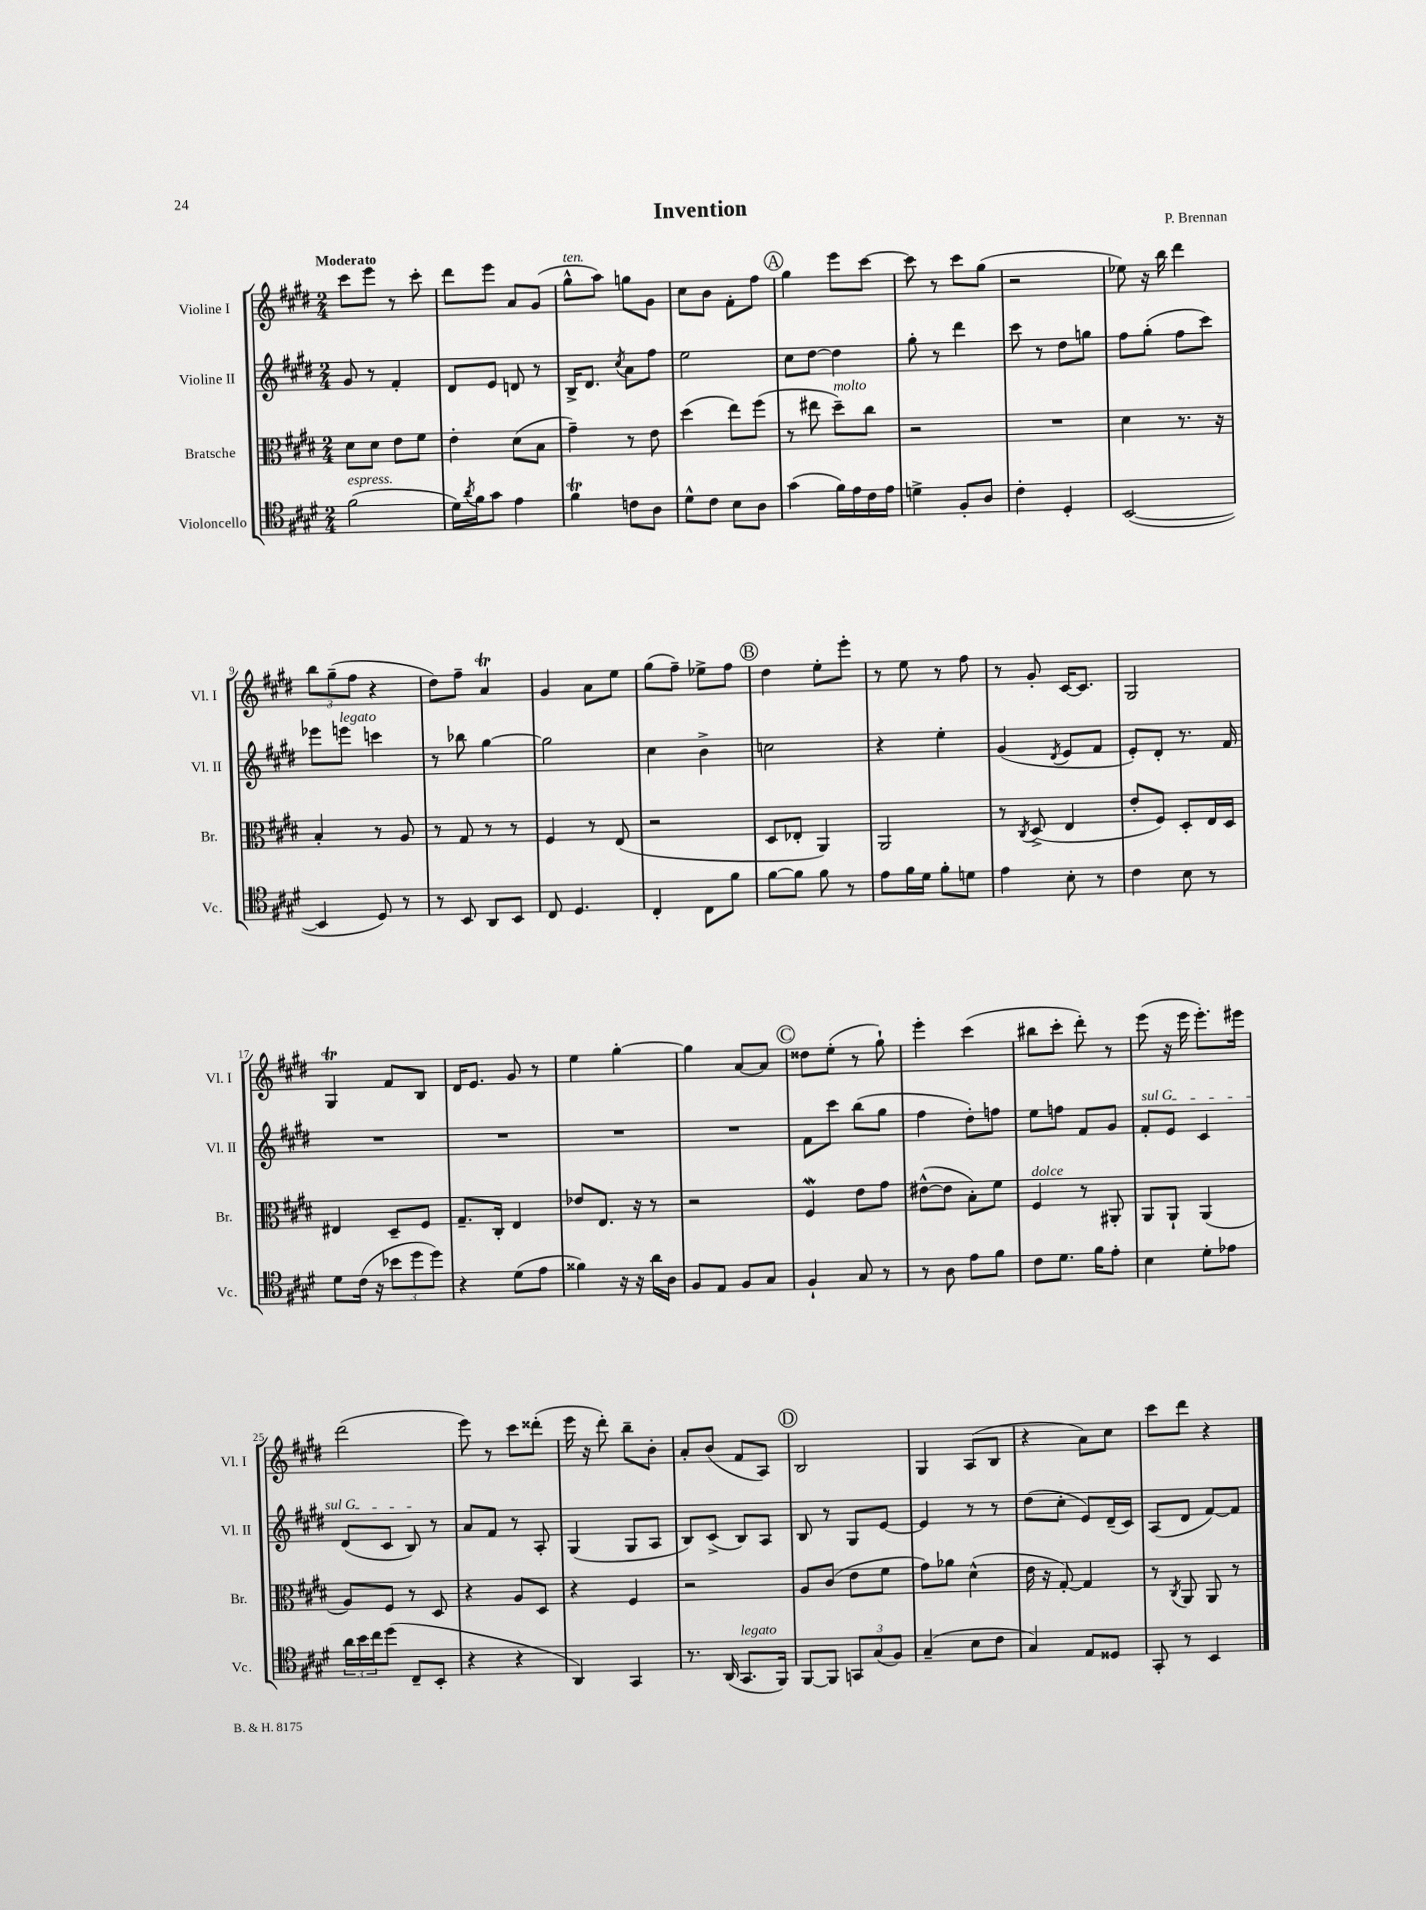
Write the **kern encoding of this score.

**kern	**kern	**kern	**kern
*staff4	*staff3	*staff2	*staff1
*clefC4	*clefC3	*clefG2	*clefG2
*k[f#c#g#d#]	*k[f#c#g#d#]	*k[f#c#g#d#]	*k[f#c#g#d#]
*M2/4	*M2/4	*M2/4	*M2/4
(2f#\	8d#\L	8g#/	8ccc#\L
.	8d#\J	8r	8eee\J
.	8e\L	4f#'/	8r
.	8f#\J	.	8ccc#'\
=	=	=	=
16d#\LL)	4e'\	8d#/L	8ddd#\L
8qa/	.	.	.
16f#\J	.	.	.
8g#\J	.	8e/J	8eee\J
4e\	(8d#\L	8d/	8a/L
.	8B\J	8r	(8g#/J
=	=	=	=
4f#\	4g#~\)	16B^/LK	8gg#^^\L
.	.	8.d#/J	.
.	.	.	8aa\J)
.	.	8qcc#/	.
8c\L	8r	8a\L	8gg\L
8A\J	8e\	8ff#\J	8g#\J
=	=	=	=
8d#^^\L	(4dd#\	2ee\	8cc#\L
8c#\J	.	.	8b\J
8B\L	8ee\L)	.	8f#'\L
8A\J	(8ff#\J	.	8ff#\J
=	=	=	=
(4g#\	8r	8cc#\L	4gg#\
.	8ee#\	[8dd#\J	.
16f#\LL)	8dd#~\L)	4dd#\]	8eee\L
16e\	.	.	.
16c#\	8cc#\J	.	[8ccc#\J
16e\JJ	.	.	.
=	=	=	=
4d^\	2r	8gg#'\	8ccc#\]
.	.	8r	8r
8F#'/L	.	4ddd#\	8ccc#\L
8A/J	.	.	(8gg#\J
=	=	=	=
4c#'\	2r	8ccc#\	2r
.	.	8r	.
4D#'/	.	8dd#\L	.
.	.	8gg\J	.
=	=	=	=
([2BB/	4d#\	8ff#\L	8ee-\)
.	.	(8gg#'\J	16r
.	.	.	16bb\
.	8.r	8ff#\L	4ddd#\
.	.	8ccc#\J)	.
.	16r	.	.
=	=	=	=
4BB/]	4B'/	8eee-\L	12bb\L
.	.	.	(12gg#~\
.	.	8eee\J	.
.	.	.	12ff#\J
8D#/)	8r	4ccc\	4r
8r	8A/	.	.
=	=	=	=
8r	8r	8r	8dd#\L)
8BB/	8G#/	8bb-\	8ff#~\J
8AA/L	8r	[4gg#\	4a/
8BB/J	8r	.	.
=	=	=	=
8C#/	4F#/	2gg#\]	4g#/
4.D#/	.	.	.
.	8r	.	8a\L
.	(8E/	.	8ee\J
=	=	=	=
4C#'/	2r	4cc#\	(8gg#\L
.	.	.	8ff#~\J)
8C#\L	.	4b^\	8ee-^\L
8f#\J	.	.	8ff#\J
=	=	=	=
[8f#\L	8D#/L	2cc\	4dd#\
8f#\]J	8E-'/J	.	.
8f#\	4AA/)	.	8ee'\L
8r	.	.	8eee'\J
=	=	=	=
8e\L	2AA/	4r	8r
16f#\L	.	.	8ee\
16d#\JJ	.	.	.
8f#'\L	.	4ee'\	8r
8d\J	.	.	8ff#\
=	=	=	=
4e\	8r	(4g#/	8r
.	8qC#/	.	.
.	(8D#^/	.	8g#'/
.	.	8qd#/	.
8B'\	4E/	8e/L	[16c#/LK
.	.	.	8.c#/]J
8r	.	8f#/J	.
=	=	=	=
4c#\	8e'/L	8e'/L)	2G#/
.	8F#/J)	8d#'/J	.
8B\	8D#'/L	8.r	.
8r	16E/L	.	.
.	16D#/JJ	16f#/	.
=	=	=	=
8d#\L	4E#/	2r	4G#/
(16c#\Jk	.	.	.
16r	.	.	.
12b-\L	8D#~/L	.	8f#/L
12dd#\	.	.	.
.	8F#/J	.	8B/J
12dd#\J)	.	.	.
=	=	=	=
4r	8.G#~/L	2r	16d#/LK
.	.	.	8.e/J
.	16C#'/Jk	.	.
(8d#\L	4E/	.	8g#/
8e\J	.	.	8r
=	=	=	=
4f##\)	8e-/L	2r	4ee\
.	8.E/J	.	.
16r	.	.	[4gg#'\
16r	16r	.	.
16a\LL	8r	.	.
16A\JJ	.	.	.
=	=	=	=
8F#/L	2r	2r	4gg#\]
8E/J	.	.	.
8F#/L	.	.	[8a/L
8G#/J	.	.	8a/]J
=	=	=	=
4F#`/	4F#/	8f#\L	8dd##\L
.	.	8ccc#\J	(8ee'\J
8G#/	8e\L	(8bb\L	8r
8r	8g#\J	8gg#\J	8gg#`\)
=	=	=	=
8r	([8e#^^\L	4ff#\	4eee'\
8A\	8e#\]J	.	.
8e\L	8B'\L)	8dd#'\L)	(4ccc#\
8f#\J	8f#\J	8ff\J	.
=	=	=	=
8c#\L	4F#/	8ee\L	8bb#\L
8.d#\J	.	8ff\J	8ccc#'\J
.	8r	8f#/L	8ddd#'\)
16f#\LK	.	.	.
8e'\J	8AA#'/	8g#/J	8r
=	=	=	=
4B\	8AA/L	8f#'/L	(8eee\
.	8AA`/J	8e/J	16r
.	.	.	16eee\
8d#'\L	(4AA/	4c#/	8.eee'\L)
8e-\J	.	.	.
.	.	.	16eee#\Jk
=	=	=	=
24a\LL	8A/L)	(8d#/L	(2ddd#\
24b\	.	.	.
24cc#\J	.	.	.
(8dd#\J	8F#/J	8c#/J	.
8C#~/L	8r	8B/)	.
8BB'/J	8D#/	8r	.
=	=	=	=
4r	4r	8a/L	8eee\)
.	.	8f#/J	8r
4r	8A/L	8r	8ccc#\L
.	8D#/J	8A'/	(8ddd##'\J
=	=	=	=
4AA/)	4r	(4G#/	16eee\
.	.	.	16r
.	.	.	8ddd#'\)
4GG#/	4F#/	8G#/L	8bb~\L
.	.	8A/J	8b'\J
=	=	=	=
8.r	2r	8B/L)	8a'/L
.	.	(8c#^/J	(8b/J
(16AA/	.	.	.
8.GG#/L	.	8B/L)	8f#/L
.	.	8A/J	8A/J)
16FF#/Jk)	.	.	.
=	=	=	=
[8FF#/L	8A/L	8B/	2B/
8FF#/]J	(8c#/J	8r	.
12GG/L	8e\L	8G#/L	.
(12G#/	.	.	.
.	8f#\J	[8e/J	.
12F#/J)	.	.	.
=	=	=	=
(4G#~/	8g#\L)	4e/]	4G#/
.	8a-\J	.	.
8B\L	(4d#^^\	8r	(8A/L
8c#\J	.	8r	8B/J
=	=	=	=
4G#/)	16e\	(8dd#\L	4r
.	16r	.	.
.	[8G#'/)	8cc#'\J	.
8E/L	4G#/]	8e/L)	8a\L)
8D##/J	.	(16d#~/L	8cc#\J
.	.	16c#/JJ)	.
=	=	=	=
8GG#'/	8r	(8A/L	8ccc#\L
.	8qC#/	.	.
8r	8AA/	8d#/J	8ddd#\J
4BB/	8AA/	[8f#/L)	4r
.	8r	8f#/]J	.
==	==	==	==
*-	*-	*-	*-
